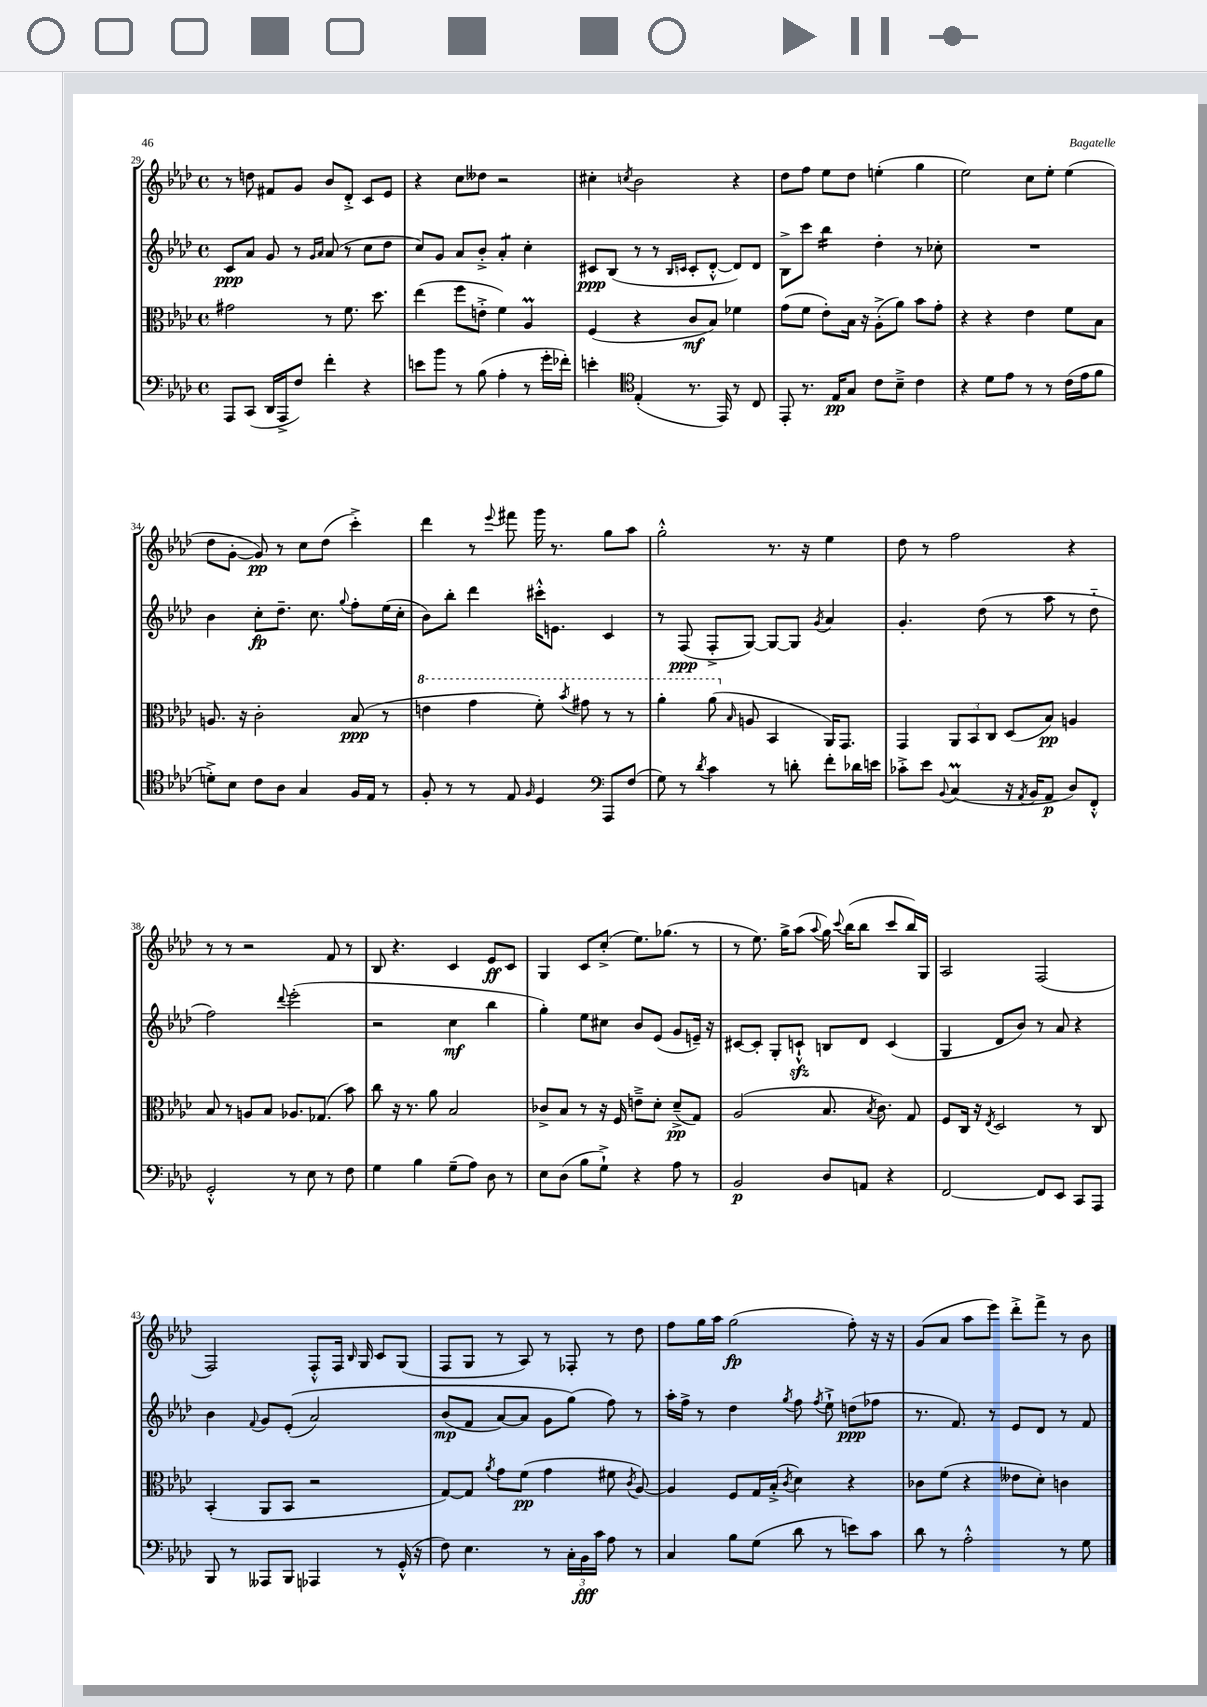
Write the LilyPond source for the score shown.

<<
\new StaffGroup <<
\new Staff = "s0" {
    \clef treble \key aes \major \defaultTimeSignature \time 4/4
    \autoBeamOff r8 d''8 fis'8[ g'8] bes'8[ des'8]-.-> c'8[ ees'8] |
    r4 c''8[ deses''8] r2 |
    cis''4-. \acciaccatura { c''8 } bes'2 r4 |
    des''8[ f''8] ees''8[ des''8] e''4-.( g''4 |
    ees''2) c''8[ ees''8]-. ees''4( |
    des''8[ g'8]~-. g'8\pp) r8 c''8[ des''8]( c'''4-.->) |
    des'''4 r8 \appoggiatura { ees'''8 } fis'''8 g'''16 r8. g''8[ aes''8] |
    g''2-.-^ r8. r16 ees''4 |
    des''8 r8 f''2 r4 |
    r8 r8 r2 f'8 r8 |
    bes8 r4. c'4 ees'8[\ff c'8] |
    g4 c'8[ c''8]-.->( ees''8.[) ges''8.]( r8 |
    r8 ees''8.) g''16[-> aes''8]( \appoggiatura { aes''8 } g''16) \appoggiatura { c'''8 } bes''16[( bes''8] c'''8[ bes''16) g16] |
    aes2 f2( |
    f2) f8[-.-^ f16] \grace { bes16 } g16 c'8[ g8]( |
    f8[ g8] r8 aes8) r8 fes8-. r8 des''8 |
    f''8[ g''16 aes''16] g''2\fp( f''8-.) r16 r16 |
    g'8[( aes'8] aes''8[ ees'''8]) des'''8[-.-> f'''8]-> r8 bes'8 \bar "|." |
}
\new Staff = "s1" {
    \clef treble \key aes \major \defaultTimeSignature \time 4/4
    \autoBeamOff c'8[\ppp aes'8] g'8 r8 \grace { g'16[ aes'16] } aes'8( r8 c''8[ des''8] |
    c''8[) g'8] aes'8[ bes'8]-.-> aes'4:8-. c''4-. |
    cis'8[\ppp bes8]( r8 r8 \grace { bes16[ c'16] } c'8[-. des'8]~-.-^ des'8[) des'8] |
    bes8[-> c'''8] bes''4:16 des''4-. r8 ces''8-. |
    R1 |
    bes'4 c''8[-.\fp des''8.]-- c''8. \appoggiatura { g''8 } f''8[-. ees''16( c''16]-. |
    bes'8[) bes''8]-. des'''4 cis'''16[-.-^ e'8.] c'4 |
    r8 f8\ppp( f8[-.-> g8]~) g8[~ g8] \acciaccatura { g'8 } aes'4 |
    g'4.-. des''8( r8 aes''8 r8 des''8-_ |
    f''2) \appoggiatura { des'''8 } ees'''2-.( |
    r2 c''4\mf bes''4 |
    g''4-.) ees''8[ cis''8] bes'8[ ees'8]( g'8[ e'16]--) r16 |
    cis'8[~ cis'8]-. g8[-. c'8]-!-^\sfz b8[ des'8] c'4( |
    g4 des'8[ bes'8]) r8 aes'8 r4 |
    bes'4 \appoggiatura { f'8 } g'8[ ees'8]-.(\( aes'2) |
    bes'8[\mp( f'8] aes'8[~) aes'8] g'8[ g''8](\) f''8) r8 |
    aes''16[-. f''16]-> r8 des''4 \acciaccatura { g''8 } f''8 \acciaccatura { f''8 } ees''8-!-> d''8[\ppp( fes''8] |
    r8. f'8.) r8 ees'8[ des'8] r8 f'8 \bar "|." |
}
\new Staff = "s2" {
    \clef alto \key aes \major \defaultTimeSignature \time 4/4
    \autoBeamOff gis'2 r8 f'8. des''8. |
    ees''4( f''8[ e'8]-.-> f'4) aes4\prall |
    f4( r4 c'8[\mf bes8]) fes'4 |
    g'8[( f'8] ees'8[-.) bes16] r16 aes8[-.->( aes'8]) bes'8[ g'8]-. |
    r4 r4 ees'4 f'8[ bes8] |
    a8. r16 c'2-. bes8\ppp( r8 |
    \ottava #1 e''4 g''4 f''8-.) \acciaccatura { bes''8 } gis''8 r8 r8 |
    aes''4-. aes''8( \ottava #0 \grace { bes16 } a8 bes,4 aes,16[) g,8.] |
    g,4 \tuplet 3/2 { aes,8[ bes,8 c8] } des8[( bes8]\pp) a4 |
    bes8 r8 a8[ bes8] aes8.[ ges8.]( bes'8) |
    c''8 r16 r8. aes'8 bes2 |
    ces'8[-> bes8] r8 r16 f16 e'8[---> des'8]-. des'8[--->\pp( g8]) |
    aes2( bes8. \acciaccatura { bes8 } c'8.) g8 |
    f8[ c16] r16 \acciaccatura { ees8 } des2 r8 c8 |
    bes,4-.( aes,8[ bes,8] r2 |
    g8[~) g8] \acciaccatura { aes'8 } g'8[ f'8]\pp( g'4 fis'8 \acciaccatura { c'8 } aes8~) |
    aes4 f8[ g16 bes16]-.->( \acciaccatura { c'8 } des'4) r4 |
    ces'8[ f'8]( r4 eeses'8[ des'8]-.) c'4 \bar "|." |
}
\new Staff = "s3" {
    \clef bass \key aes \major \defaultTimeSignature \time 4/4
    \autoBeamOff aes,,8[ c,8]( des,16[ aes,,16-> f8]) f'4-. r4 |
    e'8[ bes'8] r8 bes8( aes4-. r8 g'16[-. fes'16]-.) |
    e'4-. \clef tenor ees4-.( r8. ees,16) r8 c8 |
    ees,8-. r8. ees16[\pp g8] c'8[ bes8]---> c'4 |
    r4 des'8[ ees'8] r8 r8 c'16[( ees'16 f'8] |
    d'8[-.->) bes8] c'8[ aes8] g4 f16[ ees16] r8 |
    f8-. r8 r8 ees8 \grace { f16 } des4 \clef bass aes,,8[ f8]( |
    g8) r8 \acciaccatura { des'8 } c'4 r8 d'8-. f'8[-. des'16 e'16] |
    ces'8[-.-> ees'8] \appoggiatura { bes,8 } c4\prall( r16 \acciaccatura { aes,8 } bes,16[ aes,8]\p des8[) f,8]-.-^ |
    g,2-.-^ r8 ees8 r8 f8 |
    g4 bes4 g8[--( aes8]) des8 r8 |
    ees8[ des8]( bes8[ g8]-!->) r4 aes8 r8 |
    bes,2\p des8[ a,8] r4 |
    f,2~ f,8[ ees,8] c,8[ aes,,8] |
    bes,,8 r8 aeses,,8[ bes,,8] aes,,4 r8 g,16-.-^( r16 |
    f8) ees4. r8 \tuplet 3/2 { c16[-. bes,16\fff c'16] } aes8 r8 |
    c4 bes8[ g8]( des'8 r8 e'8[) c'8] |
    des'8 r8 aes2-.-^ r8 g8 \bar "|." |
}
>>
>>
\layout { \context { \Score currentBarNumber = #29 } }
